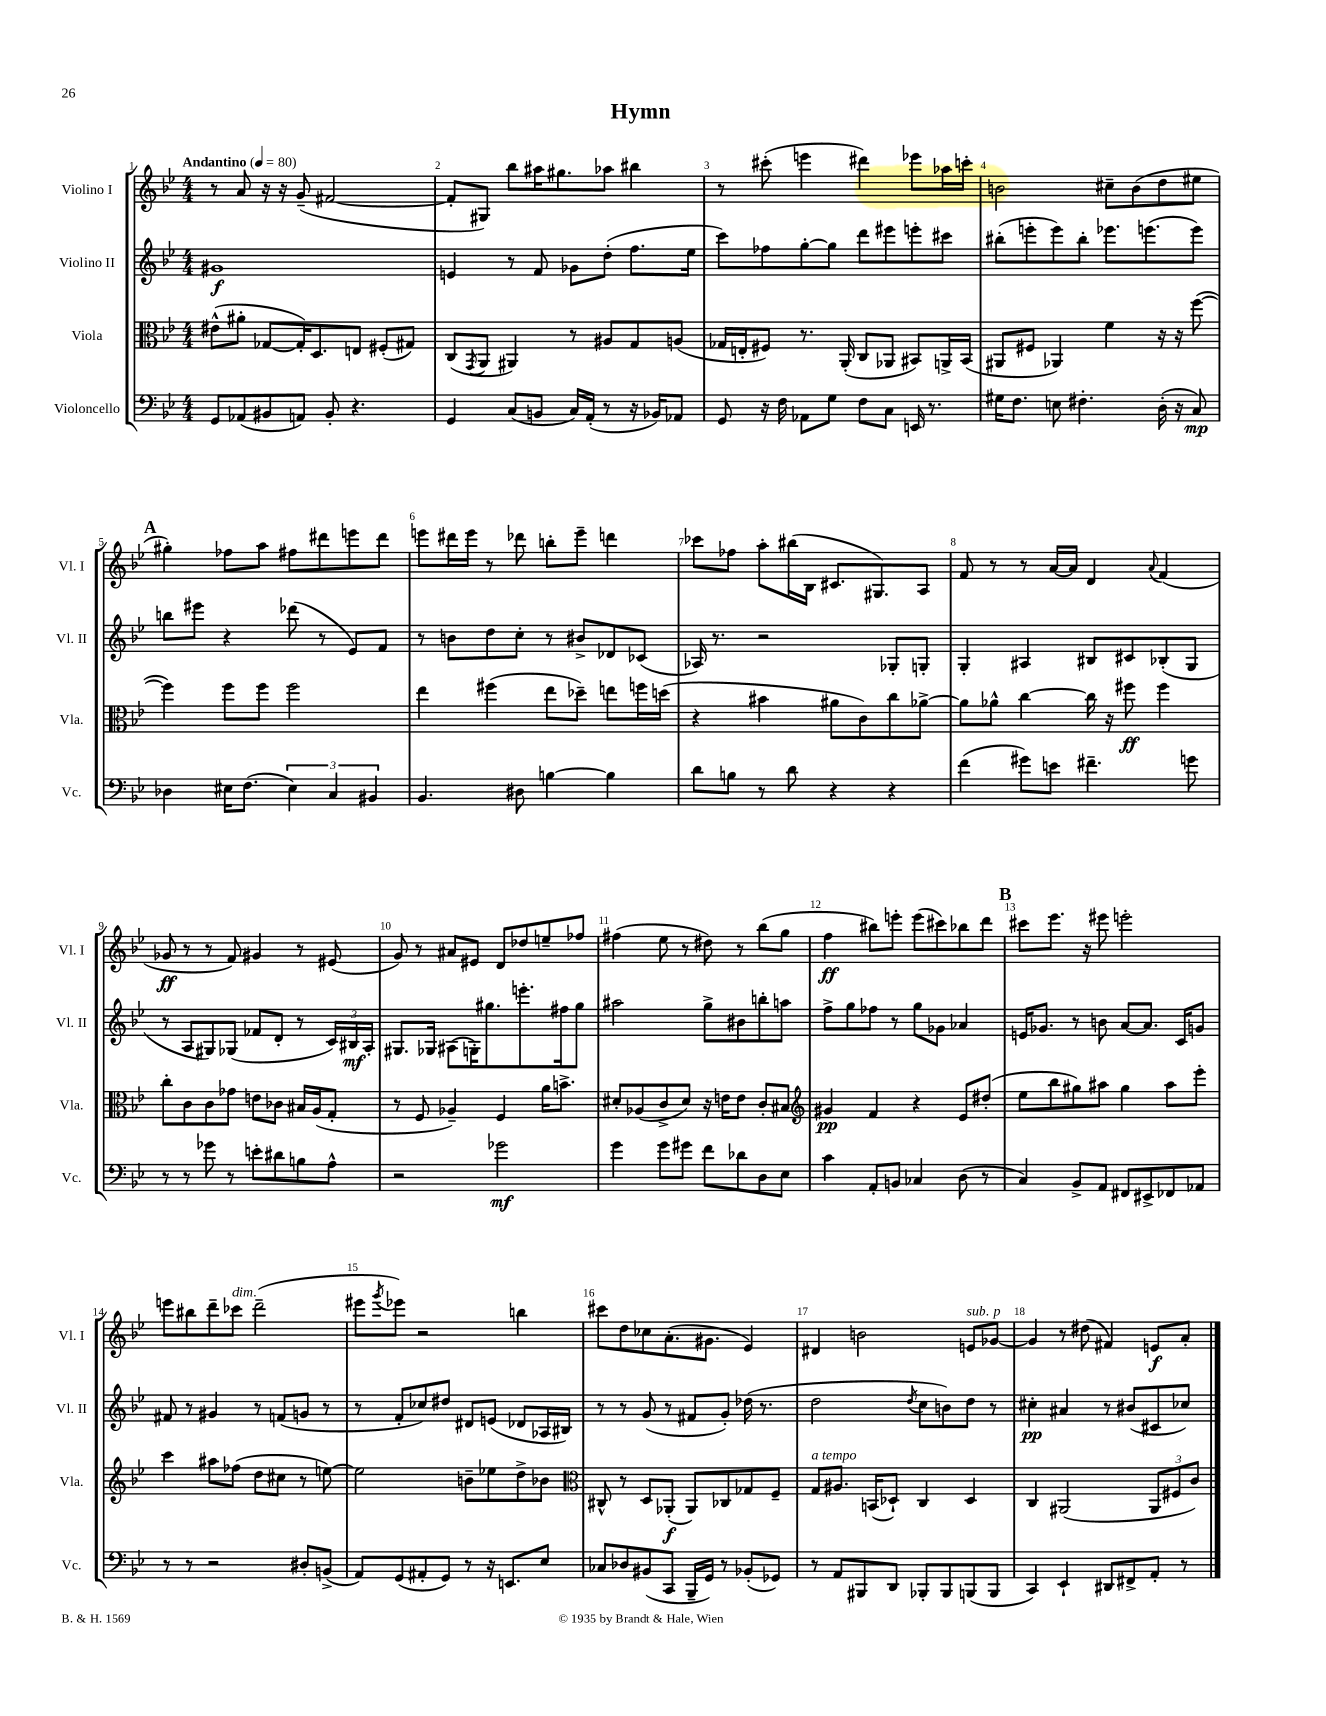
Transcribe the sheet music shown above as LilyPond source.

\header { title = "Hymn" }
<<
\new StaffGroup <<
\new Staff = "s0" \with { instrumentName = "Violino I" shortInstrumentName = "Vl. I" } {
    \clef treble \key bes \major \numericTimeSignature \time 4/4 \tempo "Andantino" 4 = 80
    r8 a'8 r16 r16 g'8--( fis'2~ |
    fis'8-. gis8) bes''8 ais''16 gis''8. aes''8 bis''4 |
    r8 cis'''8-.( e'''4 dis'''4) ees'''8 aes''16 c'''16-. |
    b'2 cis''8-- b'8( d''8 eis''8 |
    \mark \markup { \bold "A" } gis''4-.) fes''8 a''8 fis''8 dis'''8 e'''8 dis'''8 |
    e'''8 dis'''16 e'''16 r8 des'''8 b''8-. e'''8-- d'''4 |
    ces'''8 fes''8 a''8-. bis''16( bes16 cis'8. gis8.) a8 |
    f'8 r8 r8 a'16~ a'16 d'4 \appoggiatura { a'8 } f'4( |
    ges'8\ff r8 r8 f'8) gis'4 r8 eis'8( |
    g'8) r8 ais'8 eis'8 d'8 des''8 e''8-- fes''8 |
    fis''4( ees''8 r8 dis''8) r8 bes''8( g''8 |
    f''4\ff bis''8) e'''8-. e'''8( cis'''8) bes''8 d'''8 |
    \mark \markup { \bold "B" } cis'''8 ees'''8. r16 eis'''8 e'''2-. |
    e'''8 bis''8 d'''8-- ces'''8^\markup { \italic "dim." } d'''2--( |
    eis'''8 \acciaccatura { g'''8 } ees'''8) r2 b''4 |
    cis'''8 d''8 ces''8 a'8.-.( gis'8. ees'4) |
    dis'4 b'2 e'8^\markup { \italic "sub. p" } ges'8~ |
    ges'4 r8 dis''8( fis'4) e'8\f a'8-. \bar "|." |
}
\new Staff = "s1" \with { instrumentName = "Violino II" shortInstrumentName = "Vl. II" } {
    \clef treble \key bes \major \numericTimeSignature \time 4/4
    gis'1\f |
    e'4 r8 f'8 ges'8 d''8-.( f''8. ees''16 |
    c'''8) fes''8 g''8~-. g''8 d'''8 eis'''8 e'''8-. cis'''8 |
    bis''8-.( e'''8-. e'''8) bis''8-. ees'''8. e'''8.( e'''8) |
    \mark \markup { \bold "A" } b''8 eis'''8 r4 des'''8( r8 ees'8) f'8 |
    r8 b'8 d''8 c''8-. r8 bis'8-> des'8 ces'8( |
    aes16) r8. r2 ges8-. g8-. |
    g4-. ais4 bis8 cis'8 bes8-.( g8 |
    r8 a8 gis8) ges8( fes'8 d'8-. r8 \tuplet 3/2 { c'16) bis16\mf a16-. } |
    gis8. ges16 ais8( g16-.) gis''8. e'''8.-. fis''16 gis''8 |
    ais''2 g''8-> bis'8 b''8-. a''8 |
    f''8-> g''8 fes''8 r8 g''8 ges'8 aes'4 |
    \mark \markup { \bold "B" } e'16 ges'8. r8 b'8 a'8~ a'8. c'16 g'8 |
    fis'8 r8 gis'4 r8 f'8( g'8 r8 |
    r8 f'8-. ces''8) dis''8 dis'8 e'8( des'8 aes16 bis16) |
    r8 r8 g'8( r8 fis'8 g'8-.) des''16( r8. |
    d''2 \acciaccatura { d''8 } c''8 b'8) d''8 r8 |
    cis''4-.\pp ais'4 r8 bis'8( cis'8 ces''8) \bar "|." |
}
\new Staff = "s2" \with { instrumentName = "Viola" shortInstrumentName = "Vla." } {
    \clef alto \key bes \major \numericTimeSignature \time 4/4
    eis'8-^( ais'8-. ges8~ ges16-.) d8. e8 fis8-.( gis8) |
    c8( \acciaccatura { g,8 } a,8 ais,4) r8 ais8 g8 a8( |
    ges16 e16-. fis8) r8. a,16-.( c8 aes,8 bis,8) a,16-> bis,16( |
    ais,8 fis8 aes,4) f'4 r16 r16 f''8~( |
    \mark \markup { \bold "A" } f''4) f''8 f''8 f''2 |
    ees''4 fis''4( ees''8 des''8--) e''8 f''16 d''16( |
    r4 bis'4 ais'8 c'8) c''8 aes'8~-> |
    aes'8 aes'8-^ c''4~ c''16 r16 fis''8\ff fis''4 |
    c''8-. c'8 c'8 ges'8 e'8 ces'8 bis16 a16( g8-. |
    r8 f8 aes4--) f4 a'16 b'8.-> |
    dis'8-. aes8( c'8-> dis'8) r16 e'16 e'8 c'8-. bis8 |
    \clef treble gis'4\pp f'4 r4 ees'8 dis''8-.( |
    \mark \markup { \bold "B" } ees''8 bes''8 gis''8) ais''8 gis''4 ais''8 ees'''8-. |
    c'''4 ais''8 fes''8( d''8 cis''8 r8 e''8~) |
    e''2 b'8-- ees''8 d''8-> bes'8 |
    \clef alto cis8-^ r8 d8 aes,8-.\f( aes,8) ces8 ges8 f8-- |
    g8^\markup { \italic "a tempo" } ais8. b,16( des8-!) c4 des4 |
    c4 ais,2( \tuplet 3/2 { ais,8 fis8 c'8) } \bar "|." |
}
\new Staff = "s3" \with { instrumentName = "Violoncello" shortInstrumentName = "Vc." } {
    \clef bass \key bes \major \numericTimeSignature \time 4/4
    g,8 aes,8( bis,8 a,8) bis,8-. r4. |
    g,4 c8( b,8 c16) a,16-.( r8 r16 bes,16) aes,8 |
    g,8 r16 f16 aes,8 g8 f8 c8 e,16 r8. |
    gis16 f8. e8 fis4.-. d16-.( r16 c8\mp) |
    \mark \markup { \bold "A" } des4 eis16 f8.( \tuplet 3/2 { eis4) c4 bis,4 } |
    bes,4. dis8 b4~ b4 |
    d'8 b8 r8 d'8 r4 r4 |
    f'4( gis'8) e'8 fis'4.-- g'8 |
    r8 r8 ges'8 r8 e'8-. dis'8 b8 a8-^ |
    r2 ges'2\mf |
    g'4 g'8 gis'8 f'8 des'8 d8 ees8 |
    c'4 a,8-. b,8 ces4 d8( r8 |
    \mark \markup { \bold "B" } c4) bes,8-> a,8 fis,8 eis,8-> fes,8 aes,8 |
    r8 r8 r2 dis8-. b,8->( |
    a,8) g,8( ais,8-. g,8) r8 r16 e,8. ees8 |
    ces8 des8 bis,8( c,8 bes,,16-- g,16) r8 bes,8-.( ges,8) |
    r8 a,8 bis,,8 d,8 bes,,8-. bes,,8 b,,8( b,,8 |
    c,4) ees,4-! dis,8 fis,8-> a,8-. r8 \bar "|." |
}
>>
>>
\layout { \context { \Score \override BarNumber.break-visibility = ##(#f #t #t) barNumberVisibility = #all-bar-numbers-visible } }
